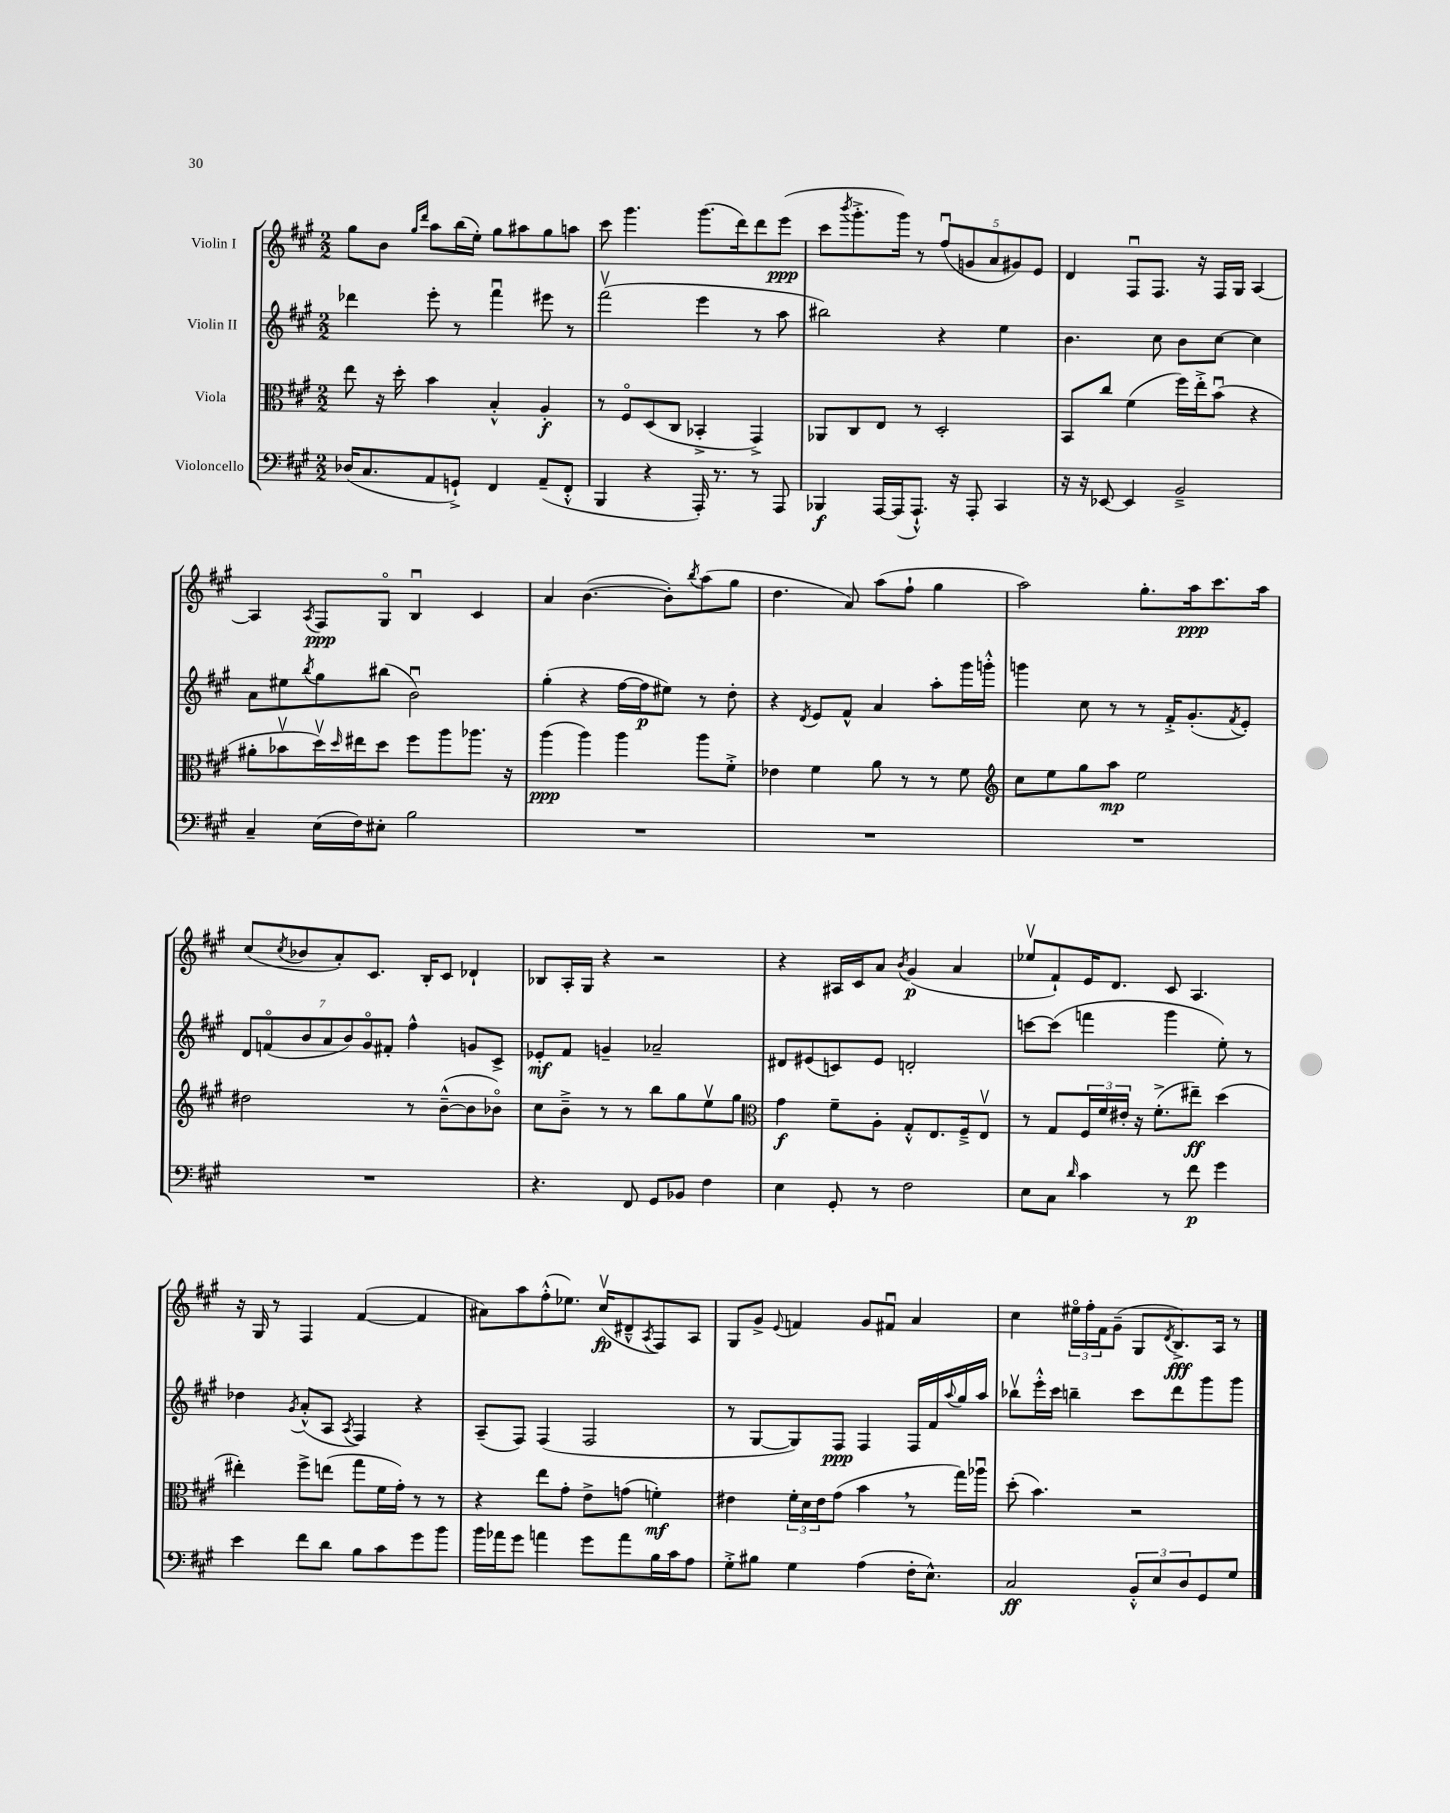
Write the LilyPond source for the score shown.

<<
\new StaffGroup <<
\new Staff = "s0" \with { instrumentName = "Violin I" } {
    \clef treble \key a \major \numericTimeSignature \time 2/2
    gis''8 b'8 \grace { gis''16 d'''16 } a''8 b''16( e''16-.) gis''8 ais''8 gis''8 a''8 |
    cis'''8 gis'''4. gis'''8.( d'''16) d'''8 e'''8\ppp( |
    cis'''8 \acciaccatura { b'''8 } gis'''8.-.-> gis'''16) r8 \tuplet 5/4 { fis''8\downbow( g'8 a'8 gis'8) e'8 } |
    d'4 fis8\downbow fis8. r16 fis16 gis16 a4~ |
    a4 \acciaccatura { a8 } fis8\ppp gis8\flageolet b4\downbow cis'4 |
    a'4 b'4.~( b'8-.) \acciaccatura { b''8 } a''8( gis''8 |
    d''4. a'8) a''8( fis''8-! gis''4 |
    a''2) gis''8.-. a''16\ppp cis'''8. a''16 |
    cis''8( \acciaccatura { cis''8 } bes'8 a'8-.) cis'8. b16-. cis'8 des'4-! |
    bes8 a16-. gis16 r4 r2 |
    r4 ais16 cis'16 a'8 \acciaccatura { b'8 } gis'4\p( a'4 |
    ees''8\upbow fis'8-!) e'16 d'8. cis'8 a4. |
    r16 gis16 r8 fis4 fis'4~( fis'4 |
    ais'8) a''8 fis''8-.-^( ees''8.) cis''16\upbow\fp( dis'8---^ \acciaccatura { a8 } fis8) a8 |
    gis8 gis'8-> \appoggiatura { e'8 } f'4 gis'8 fis'8\downbow a'4 |
    cis''4 \tuplet 3/2 { eis''16\flageolet fis''16-. fis'16 } gis'8--( gis8 \acciaccatura { d'8 } b8.->\fff) a16 r8 \bar "|." |
}
\new Staff = "s1" \with { instrumentName = "Violin II" } {
    \clef treble \key a \major \numericTimeSignature \time 2/2
    des'''4 e'''8-. r8 fis'''4\downbow eis'''8 r8 |
    fis'''2\upbow( e'''4 r8 a''8 |
    bis''2) r4 e''4 |
    b'4. cis''8 b'8 cis''8~ cis''4 |
    a'8 eis''8 \acciaccatura { b''8 } gis''8 bis''8( b'2\downbow) |
    gis''4-.( r4 fis''16~ fis''16\p eis''8) r8 d''8-. |
    r4 \acciaccatura { d'8 } e'8 fis'8-^ a'4 a''8-. gis'''16 g'''16-.-^ |
    g'''4 cis''8 r8 r8 fis'16-.-> gis'8.-.( \acciaccatura { fis'8 } e'8-.) |
    \tuplet 7/4 { d'8 f'8\flageolet( b'8 a'8 b'8) gis'8\flageolet fis'8-. } fis''4-^ g'8 cis'8-> |
    ees'8-.\mf fis'8 g'4-- aes'2-- |
    dis'8 eis'8( c'8) eis'8 d'2-. |
    c'''8~ c'''8( f'''4 gis'''4 e''8-.) r8 |
    des''4 \acciaccatura { gis'8 } a'8-.-^( a8 \acciaccatura { a8 } fis4) r4 |
    a8--( fis8) fis4( fis2 |
    r8 gis8~ gis8) fis8\ppp fis4 fis16 fis'16 \appoggiatura { a''8 } gis''16 a''16 |
    bes''8\upbow e'''16-.-^ cis'''16 b''4-- cis'''8 d'''8 gis'''8 gis'''8 \bar "|." |
}
\new Staff = "s2" \with { instrumentName = "Viola" } {
    \clef alto \key a \major \numericTimeSignature \time 2/2
    e''8 r16 d''16-. b'4 b4-.-^ a4-.\f |
    r8 fis8\flageolet d8( cis8 bes,4-.-> gis,4->) |
    aes,8 cis8 e8 r8 d2-. |
    b,8 cis''8 fis'4( fis''16) e''16-.-> b'8\downbow( r4 |
    ais'8-. bes'8\upbow d''16\upbow) \grace { d''16 } eis''16 d''8 fis''8 a''8 aes''8. r16 |
    a''4\ppp( a''4) a''4 a''8 fis'8-.-> |
    ees'4 fis'4 a'8 r8 r8 fis'8 |
    \clef treble cis''8 e''8 gis''8 a''8\mp e''2 |
    dis''2 r8 b'8~---^( b'8 bes'8\flageolet) |
    cis''8 b'8---> r8 r8 b''8 gis''8 e''8\upbow gis''8 |
    \clef alto gis'4\f fis'8-- a8-. gis8-.-^ e8. fis16---> e8\upbow |
    r8 gis8 \tuplet 3/2 { fis16 fis'16 eis'16-. } r16 fis'8.-.->( eis''8--\ff) d''4( |
    eis''4-.) fis''8-> e''8( gis''8 fis'16 gis'16-.) r8 r8 |
    r4 e''8 gis'8-. e'8-> g'8( f'4-.\mf) |
    eis'4 \tuplet 3/2 { fis'16-. d'16 eis'16 } gis'8( b'4 \breathe r8 gis''16) aes''16\downbow |
    d''8-.( b'4.) r2 \bar "|." |
}
\new Staff = "s3" \with { instrumentName = "Violoncello" } {
    \clef bass \key a \major \numericTimeSignature \time 2/2
    des16( cis8. a,8 g,8-!->) fis,4 a,8--( fis,8-.-^ |
    b,,4 r4 a,,16-.) r8. r8 a,,8 |
    bes,,4\f a,,16~ a,,16( a,,8.-!-^) r16 a,,8-. cis,4 |
    r16 r16 ees,8~ ees,4 b,2---> |
    cis4-- e16( fis16) eis8-. b2 |
    R1 |
    R1 |
    R1 |
    R1 |
    r4. fis,8 gis,8 bes,8 fis4 |
    e4 gis,8-. r8 fis2 |
    e8 cis8 \grace { d'16 } cis'4 r8 fis'8\p gis'4 |
    e'4 fis'8 d'8 b8 cis'8 gis'8 b'8 |
    b'16 aes'16 gis'8 a'4 gis'8 a'8 b16 cis'16 a8 |
    gis8-.-> bis8 gis4 a4( fis16-. e8.-^) |
    cis2\ff \tuplet 3/2 { b,8-.-^ e8 d8 } gis,8 gis8 \bar "|." |
}
>>
>>
\layout { \context { \Score \remove "Bar_number_engraver" } }
